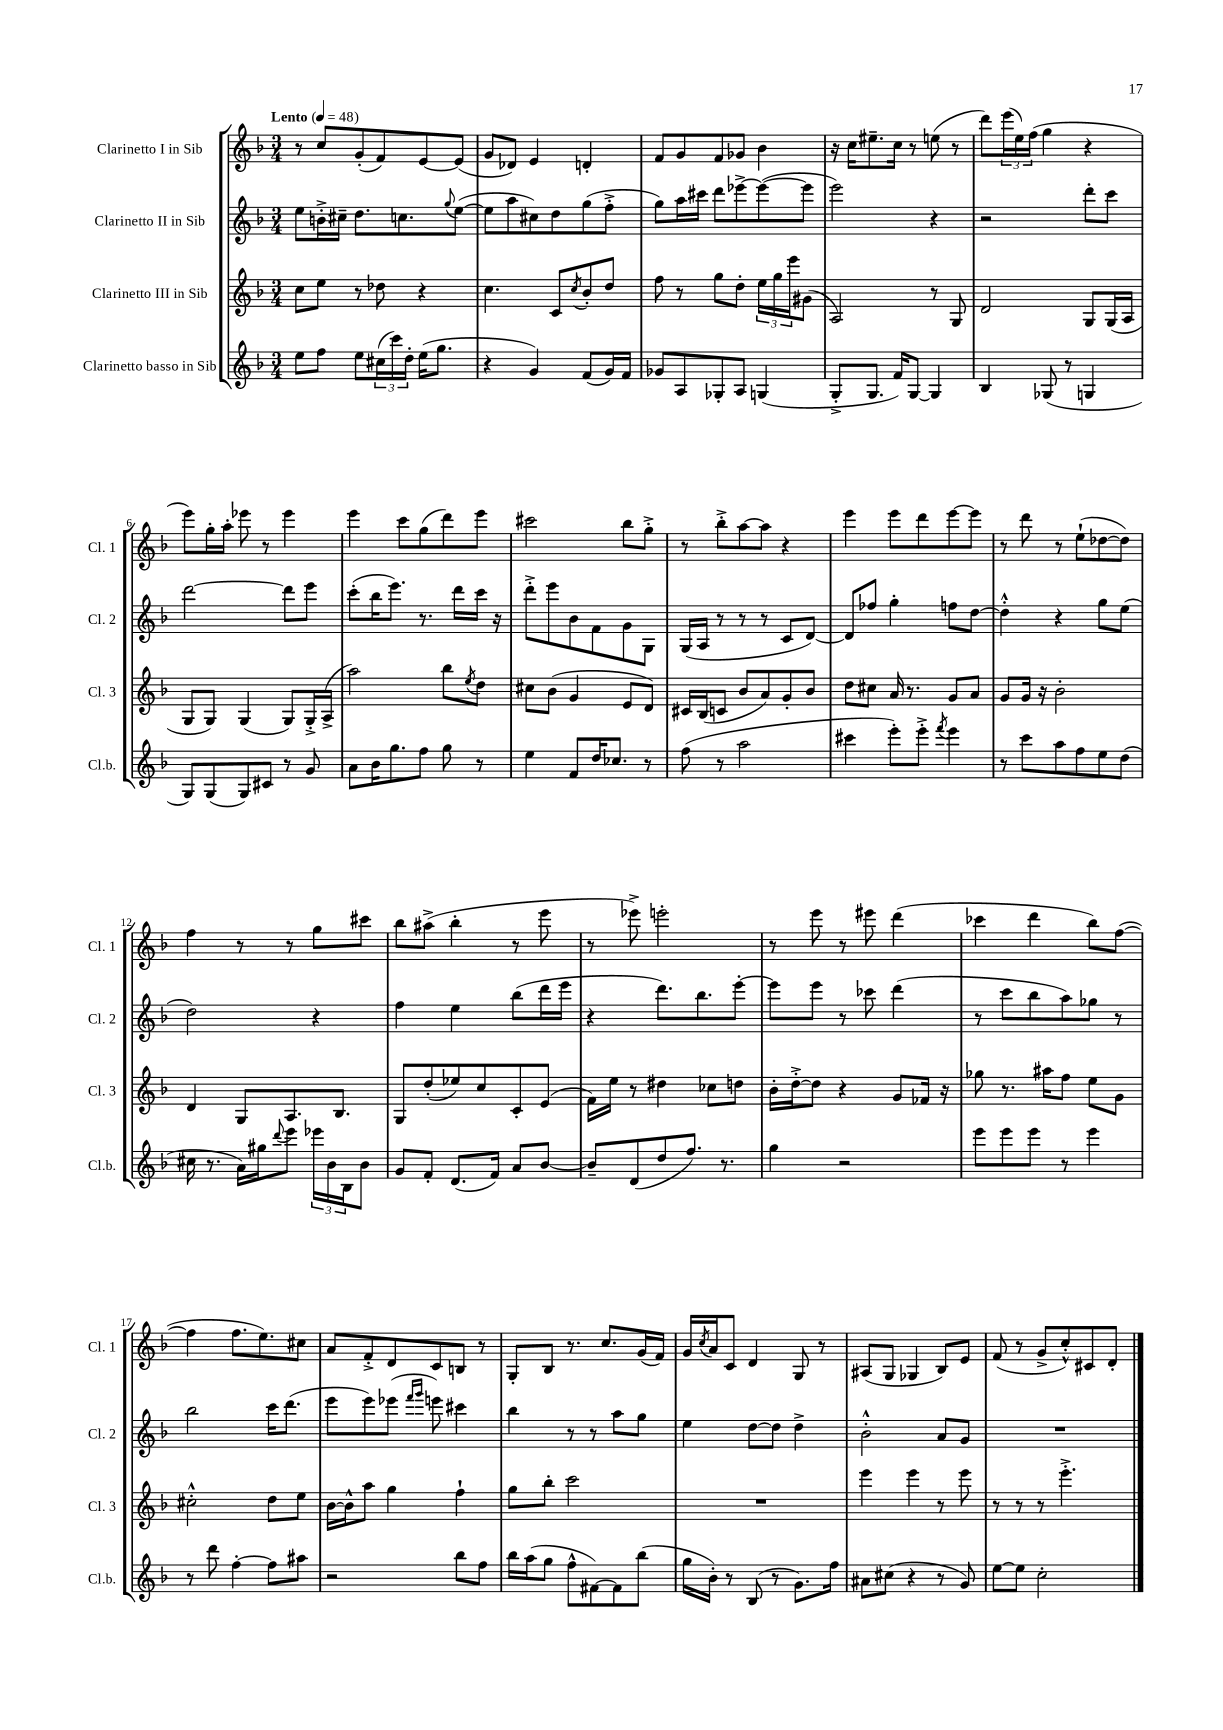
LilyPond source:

<<
\new StaffGroup <<
\new Staff = "s0" \with { instrumentName = "Clarinetto I in Sib" shortInstrumentName = "Cl. 1" } {
    \clef treble \key f \major \numericTimeSignature \time 3/4 \tempo "Lento" 4 = 48
    r8 c''8 g'8-.( f'8) e'8~ e'8( |
    g'8 des'8) e'4 d'4-. |
    f'8 g'8 f'8 ges'8 bes'4 |
    r16 c''16 eis''8.-- c''16 r8 e''8( r8 |
    d'''8) \tuplet 3/2 { e'''16( e''16) f''16( } g''4 r4 |
    e'''8) g''16-. a''16-. ees'''8 r8 ees'''4 |
    e'''4 c'''8 g''8( d'''8) e'''8 |
    cis'''2 bes''8 g''8-.-> |
    r8 bes''8-.-> a''8~ a''8 r4 |
    e'''4 e'''8 d'''8 e'''8~ e'''8 |
    r8 d'''8 r8 e''8-!( des''8~ des''8) |
    f''4 r8 r8 g''8 cis'''8 |
    bes''8 ais''8->( bes''4-. r8 e'''8 |
    r8 ees'''8->) e'''2-. |
    r8 e'''8 r8 eis'''8 d'''4( |
    ces'''4 d'''4 bes''8) f''8~( |
    f''4 f''8. e''8.) cis''8 |
    a'8 f'8-.-> d'8 c'8 b8 r8 |
    g8-. bes8 r8. c''8. g'16( f'16) |
    g'16 \acciaccatura { c''8 } a'16 c'8 d'4 g8 r8 |
    ais8( g8 ges4 bes8) e'8 |
    f'8( r8 g'8-> c''8-.-^) cis'8 d'8-. \bar "|." |
}
\new Staff = "s1" \with { instrumentName = "Clarinetto II in Sib" shortInstrumentName = "Cl. 2" } {
    \clef treble \key f \major \numericTimeSignature \time 3/4
    e''8 b'16-.-> cis''16-- d''8. c''8. \appoggiatura { g''8 } e''8~( |
    e''8 a''8 cis''8) d''8 g''8( f''8-.-> |
    g''8) a''16 cis'''16 d'''8 ees'''8~-> ees'''8~( ees'''8 |
    e'''2) r4 |
    r2 d'''8-. c'''8 |
    d'''2~ d'''8 e'''8 |
    c'''8-.( bes''16 e'''8.) r8. d'''16 c'''16 r16 |
    d'''8-.-> e'''8 bes'8 f'8 g'8 g8 |
    g16( a16 r8 r8 r8 c'8 d'8~) |
    d'8 fes''8 g''4-. f''8 d''8~ |
    d''4-.-^ r4 g''8 e''8( |
    d''2) r4 |
    f''4 e''4 bes''8( d'''16 e'''16 |
    r4 d'''8.) bes''8. e'''8~-. |
    e'''8 e'''8 r8 ces'''8 d'''4( |
    r8 c'''8 bes''8 a''8) ges''8 r8 |
    bes''2 c'''16 d'''8.( |
    e'''8 e'''8) ees'''8( \grace { f'''16 g'''16 } e'''8) cis'''4 |
    bes''4 r8 r8 a''8 g''8 |
    e''4 d''8~ d''8 d''4-> |
    bes'2-.-^ a'8 g'8 |
    R2. \bar "|." |
}
\new Staff = "s2" \with { instrumentName = "Clarinetto III in Sib" shortInstrumentName = "Cl. 3" } {
    \clef treble \key f \major \numericTimeSignature \time 3/4
    c''8 e''8 r8 des''8 r4 |
    c''4. c'8 \acciaccatura { c''8 } bes'8-. d''8 |
    f''8 r8 g''8 d''8-. \tuplet 3/2 { e''16 g''16 e'''16 } gis'8( |
    a2) r8 g8 |
    d'2 g8 g16( a16 |
    g8 g8) g4( g8) g16-.-> a16->( |
    a''2) bes''8 \acciaccatura { e''8 } d''8 |
    cis''8 bes'8( g'4 e'8 d'8) |
    cis'16 bes16( c'8 bes'8 a'8) g'8-. bes'8 |
    d''8 cis''8 a'16 r8. g'8 a'8 |
    g'8 g'16 r16 bes'2-. |
    d'4 g8 a8. bes8. |
    g8 d''8-.( ees''8) c''8 c'8-. e'8( |
    f'16) e''16 r8 dis''4 ces''8 d''8 |
    bes'16-. d''16~-.-> d''8 r4 g'8 fes'16 r16 |
    ges''8 r8. ais''16 f''8 e''8 g'8 |
    cis''2-.-^ d''8 e''8 |
    bes'16~ bes'16-^ a''8 g''4 f''4-! |
    g''8 bes''8-. c'''2 |
    R2. |
    e'''4 e'''4 r8 e'''8 |
    r8 r8 r8 e'''4.-.-> \bar "|." |
}
\new Staff = "s3" \with { instrumentName = "Clarinetto basso in Sib" shortInstrumentName = "Cl.b." } {
    \clef treble \key f \major \numericTimeSignature \time 3/4
    e''8 f''8 e''8 \tuplet 3/2 { cis''16( c'''16) d''16-. } e''16( g''8. |
    r4 g'4) f'8( g'16) f'16 |
    ges'8 a8 ges8-. a8 g4( |
    g8-.-> g8. f'16) g8~ g4 |
    bes4 ges8( r8 g4 |
    g8) g8( g8) cis'8 r8 g'8 |
    a'8 bes'16 g''8. f''8 g''8 r8 |
    e''4 f'8 d''16 ces''8. r8 |
    f''8( r8 a''2 |
    cis'''4 e'''8-.) e'''8-.-> \acciaccatura { f'''8 } e'''4 |
    r8 c'''8 a''8 f''8 e''8 d''8( |
    cis''16 r8. a'16) gis''16 \appoggiatura { d'''8 } e'''8 \tuplet 3/2 { ees'''16 bes'16 bes16 } bes'8 |
    g'8 f'8-. d'8.( f'16) a'8 bes'8~ |
    bes'8-- d'8( d''8 f''8.) r8. |
    g''4 r2 |
    e'''8 e'''8 e'''8 r8 e'''4 |
    r8 d'''8 f''4~-. f''8 ais''8 |
    r2 bes''8 f''8 |
    bes''16 a''16( g''8 f''8-^ fis'8~) fis'8 bes''8( |
    g''16 bes'16-.) r8 bes8( r8 g'8.) f''16 |
    ais'8 cis''8( r4 r8 g'8) |
    e''8~ e''8 c''2-. \bar "|." |
}
>>
>>
